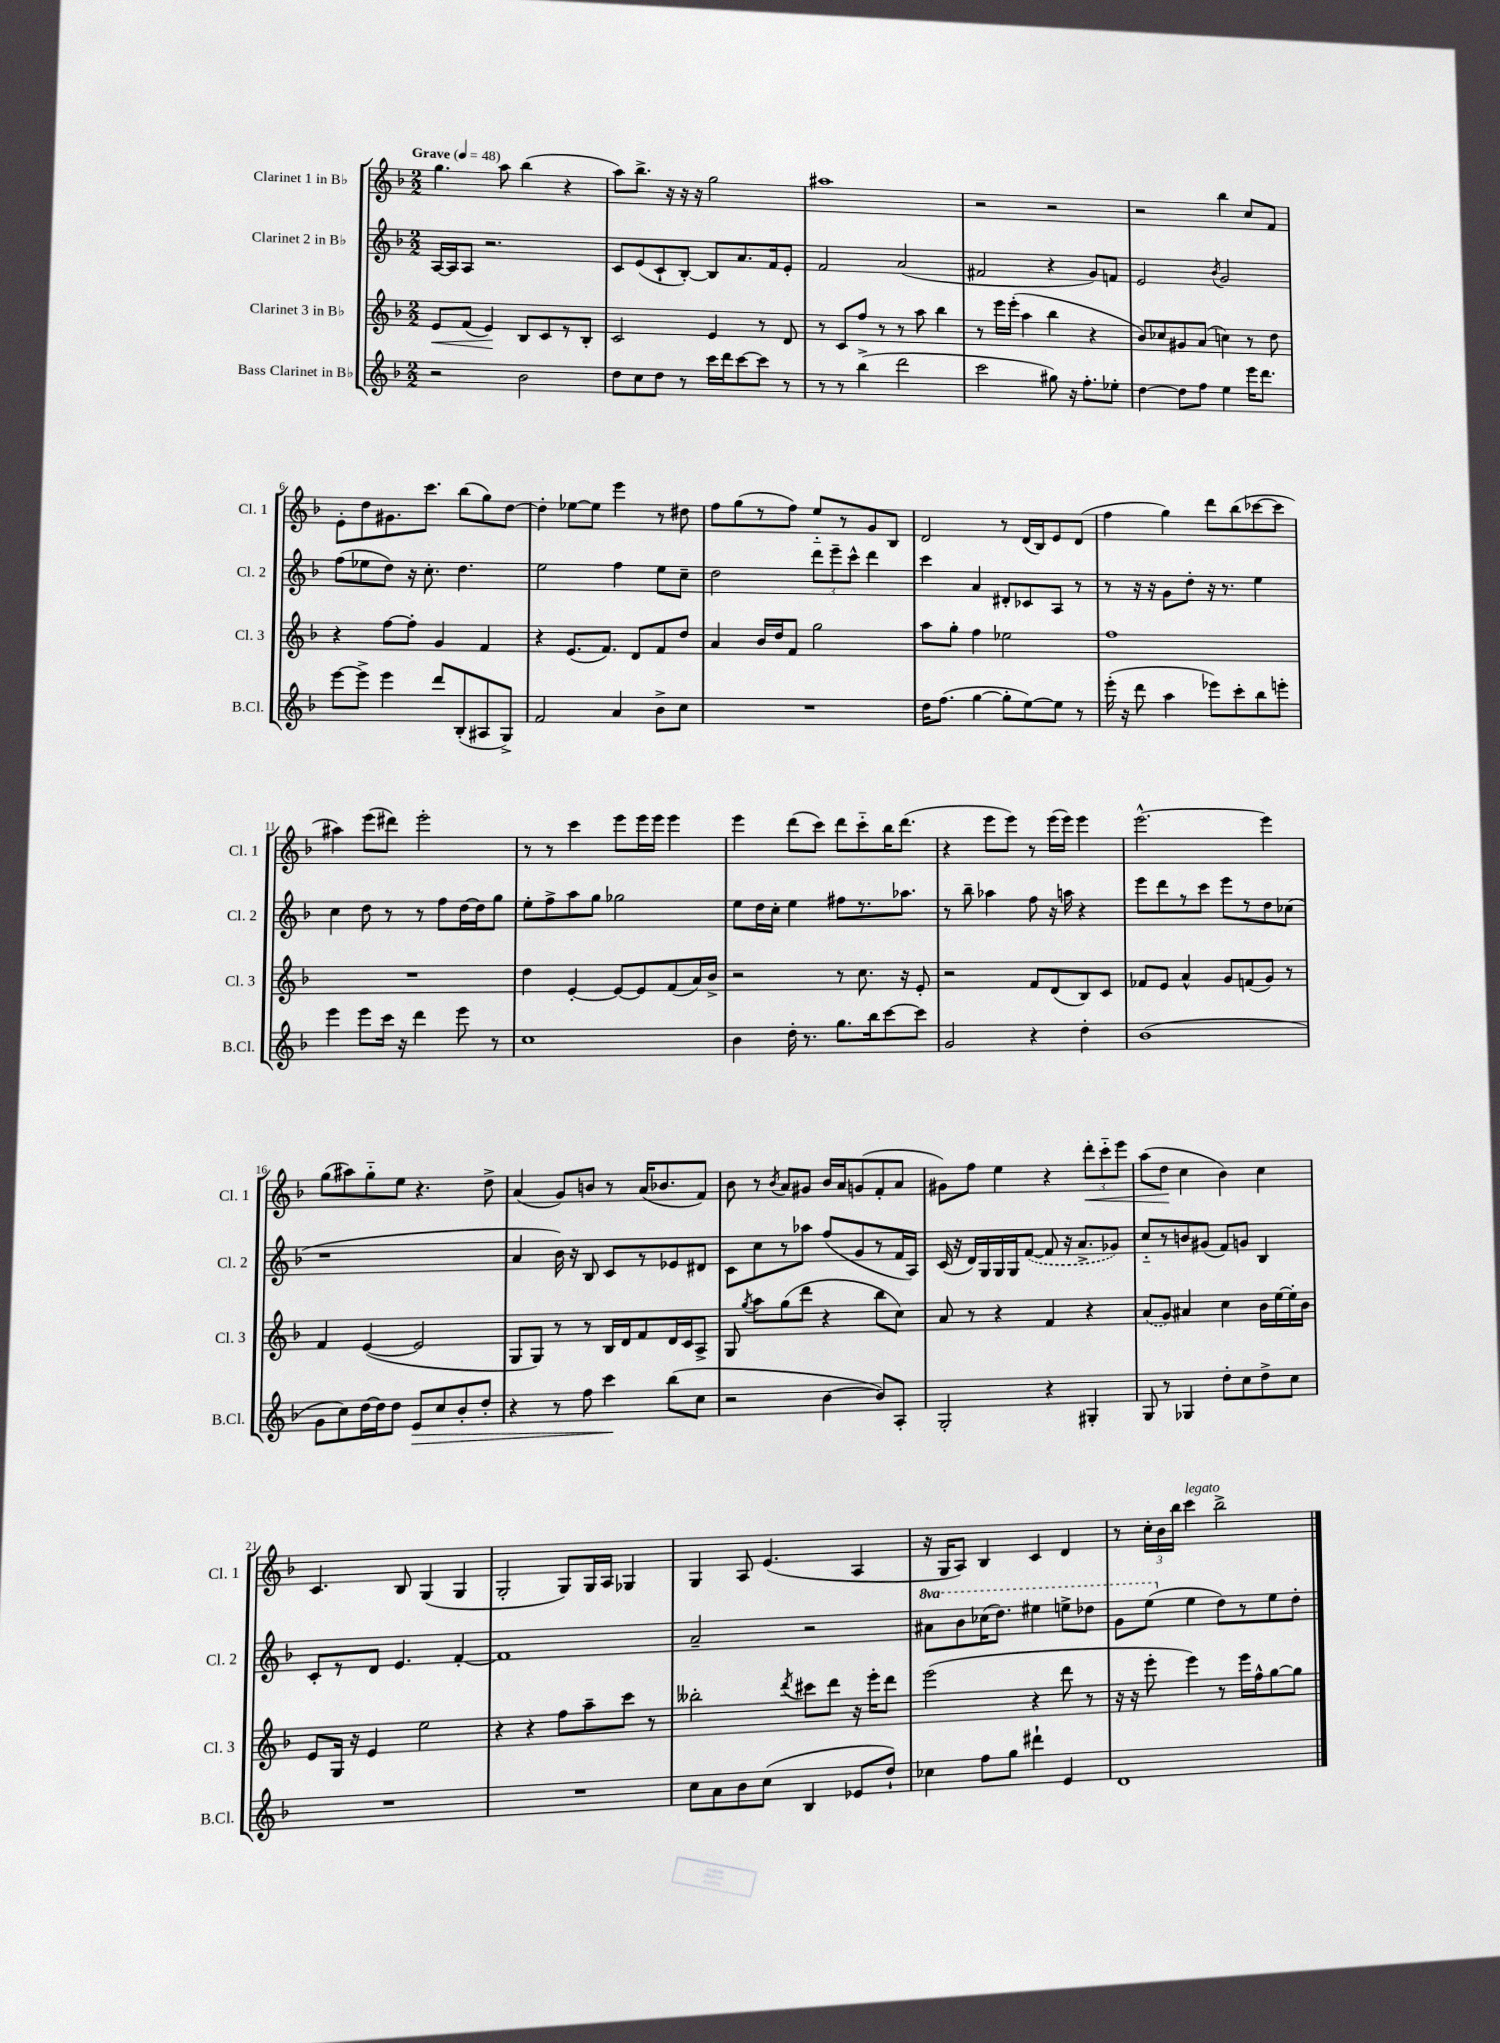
<<
\new StaffGroup <<
\new Staff = "s0" \with { instrumentName = "Clarinet 1 in Bb" shortInstrumentName = "Cl. 1" } {
    \clef treble \key f \major \numericTimeSignature \time 2/2 \tempo "Grave" 4 = 48
    \autoBeamOff g''4. a''8 bes''4( r4 |
    a''8[) bes''8.]-> r16 r16 r16 g''2 |
    ais''1 |
    r2 r2 |
    r2 bes''4 c''8[ f'8] |
    e'8[-. d''8 gis'8. c'''8.] bes''8[( g''8) d''8]~ |
    d''4-. ees''8[~ ees''8] e'''4 r8 dis''8 |
    f''8[ g''8( r8 f''8]) e''8[-_ r8 g'8 bes8] |
    d'2 r8 d'16[( bes16) e'8 d'8]( |
    f''4 g''4) d'''8[ bes''8( ces'''8~ ces'''8] |
    ais''4) e'''8[( dis'''8]) e'''2-. |
    r8 r8 c'''4 e'''8[ e'''16 e'''16] e'''4 |
    e'''4 d'''8[( c'''8]) d'''8[ c'''8-_ bes''16 d'''8.]( |
    r4 e'''8[ e'''8]) r8 e'''16[( e'''16]) e'''4 |
    e'''2.~-^ e'''4 |
    g''8[( ais''8) g''8-_ e''8] r4. d''8-> |
    a'4( g'8[) b'8] r8 a'16[( bes'8. f'8]) |
    bes'8 r8 \acciaccatura { bes'8 } a'8[ gis'8] bes'16[ a'16 g'8( f'8-. a'8] |
    gis'8[) f''8] e''4 r4 \tuplet 3/2 { d'''8[-.\< c'''8-_ e'''8] } |
    a''8[( d''8]\! c''4 bes'4) c''4 |
    c'4. bes8 g4( g4 |
    g2-. g8[) g16 a16] ges4 |
    g4 a8 e'4.( a4 |
    r16 g16[ a8]) bes4 c'4 d'4 |
    r8 \tuplet 3/2 { c''16[-. bes'16 bes''16] } c'''4^\markup { \italic "legato" } bes''2-> \bar "|." |
}
\new Staff = "s1" \with { instrumentName = "Clarinet 2 in Bb" shortInstrumentName = "Cl. 2" } {
    \clef treble \key f \major \numericTimeSignature \time 2/2 \set Staff.ottavationMarkups = #ottavation-simple-ordinals
    \autoBeamOff a16[~ a16 a8] r2. |
    c'8[ e'8( c'8-! bes8]~-.) bes8[ a'8. f'16 e'8]-. |
    f'2 a'2( |
    fis'2 r4 g'8[) f'8] |
    e'2 \acciaccatura { bes'8 } g'2 |
    f''8[( ees''8 d''8]) r16 c''8.-. d''4. |
    e''2 f''4 e''8[ c''8]-- |
    d''2 \tuplet 3/2 { d'''8[ e'''8-- c'''8]-^ } d'''4 |
    c'''4 a'4 dis'8[-. ces'8 a8] r8 |
    r8 r16 r16 g'8[ d''8]-. r16 r8. e''4 |
    c''4 d''8 r8 r8 f''8[ d''16~ d''16 g''8] |
    e''8[-. f''8-> a''8 g''8] ges''2 |
    e''8[ d''16 c''16]-. e''4 fis''8[ r8. aes''8.] |
    r8 bes''8-- aes''4 f''8 r16 a''16 r4 |
    e'''8[ d'''8 r8 c'''8] e'''8[ r8 d''8 ces''8]( |
    r1 |
    a'4 bes'16) r16 bes8 c'8[ r8 ees'8 dis'8] |
    c'8[ c''8 r8 aes''8] f''8[( g'8 r8 f'16 a16]) |
    c'16( r16 d'16[) g16 g16 g16 \once \slurDashed f'8]~( f'8 r16 a'8.[-> ges'8]) |
    c''8[-_ r8 b'8 gis'8]( f'8[) g'8] bes4 |
    c'8[-. r8 d'8] e'4. f'4~-. |
    f'1 |
    a'2-- r2 |
    \ottava #1 ais''8[ bes''8 ces'''16( d'''8.]) eis'''4 e'''8[-> des'''8] |
    g''8[ e'''8]( \ottava #0 e''4 d''8[) r8 e''8 d''8]-. \bar "|." |
}
\new Staff = "s2" \with { instrumentName = "Clarinet 3 in Bb" shortInstrumentName = "Cl. 3" } {
    \clef treble \key f \major \numericTimeSignature \time 2/2
    \autoBeamOff e'8[\< f'8]( e'4\!) bes8[ c'8 r8 bes8]-. |
    c'2 e'4 r8 d'8 |
    r8 c'8[ f''8] r8 r8 a''8 bes''4 |
    r8 e'''16[ e'''16]-.( a''4 bes''4 r4 |
    bes'8[) ces''8 gis'8 a'8]( c''4) r8 d''8 |
    r4 f''8[~ f''8]-. g'4 f'4 |
    r4 e'8.[( f'8.]) d'8[ f'8 d''8] |
    a'4 bes'16[ d''16 f'8] g''2 |
    a''8[ g''8]-. f''4 ees''2 |
    f''1 |
    R1 |
    d''4 e'4~-. e'8[~ e'8 f'8( a'16) bes'16]-> |
    r2 r8 c''8. r16 e'8-. |
    r2 f'8[ d'8( bes8) c'8] |
    fes'8[ e'8] a'4-^ g'8[ f'8( g'8]) r8 |
    f'4 e'4~( e'2 |
    g8[ g8]) r8 r8 bes16[ d'16 f'8 d'16 c'16 a8]-> |
    g8 \acciaccatura { g''8 } a''8[ g''8( d'''8] r4 bes''8[ c''8]) |
    a'8 r8 r4 f'4 r4 |
    \once \slurDashed a'8[( g'8]) ais'4 c''4 bes'16[ e''16~ e''16-. bes'16] |
    e'8[ g16] r16 e'4 e''2 |
    r4 r4 f''8[ a''8-- c'''8] r8 |
    beses''2-. \acciaccatura { d'''8 } cis'''8[ d'''8] r16 e'''16[-. d'''8] |
    e'''2( r4 d'''8 r8 |
    r16 r16 e'''8-. e'''4) r8 e'''16[ f''16-^ g''8~ g''8] \bar "|." |
}
\new Staff = "s3" \with { instrumentName = "Bass Clarinet in Bb" shortInstrumentName = "B.Cl." } {
    \clef treble \key f \major \numericTimeSignature \time 2/2
    \autoBeamOff r2 bes'2 |
    d''8[ c''8 d''8] r8 c'''16[ d'''16 c'''8~ c'''8] r8 |
    r8 r8 bes''4->( d'''2 |
    c'''2 gis''8) r16 f''8.[-. ees''8]-. |
    d''4~ d''8[ f''8] e''4 e'''16[ d'''8.] |
    e'''8[~ e'''8]-> e'''4 d'''8[ bes8-.( ais8 g8]->) |
    f'2 a'4 bes'8[-> c''8] |
    R1 |
    d''16[ f''8.]( g''4~ g''8[-. e''8~) e''8] r8 |
    e'''16-.( r16 d'''8 a''4 ees'''8[) c'''8-. bes''8 e'''8]-. |
    e'''4 e'''8[ c'''16] r16 d'''4 e'''8 r8 |
    c''1 |
    bes'4 d''16-. r8. g''8.[ bes''16 c'''8~ c'''8] |
    g'2 r4 d''4-. |
    bes'1( |
    g'8[ c''8) d''16~ d''16 d''8] e'8[\> c''8 bes'8-. d''8]-. |
    r4 r8 f''8 c'''4\! bes''8[( c''8] |
    r2 bes'4~ bes'8[) a8]-. |
    g2-. r4 gis4-. |
    g8 r8 ges4 d''8[-. c''8 d''8-> c''8] |
    R1 |
    R1 |
    c''8[ a'8 bes'8 c''8]( bes4 ees'8[ d''8]-!) |
    ces''4 f''8[ g''8] dis'''4-! e'4 |
    d'1 \bar "|." |
}
>>
>>
